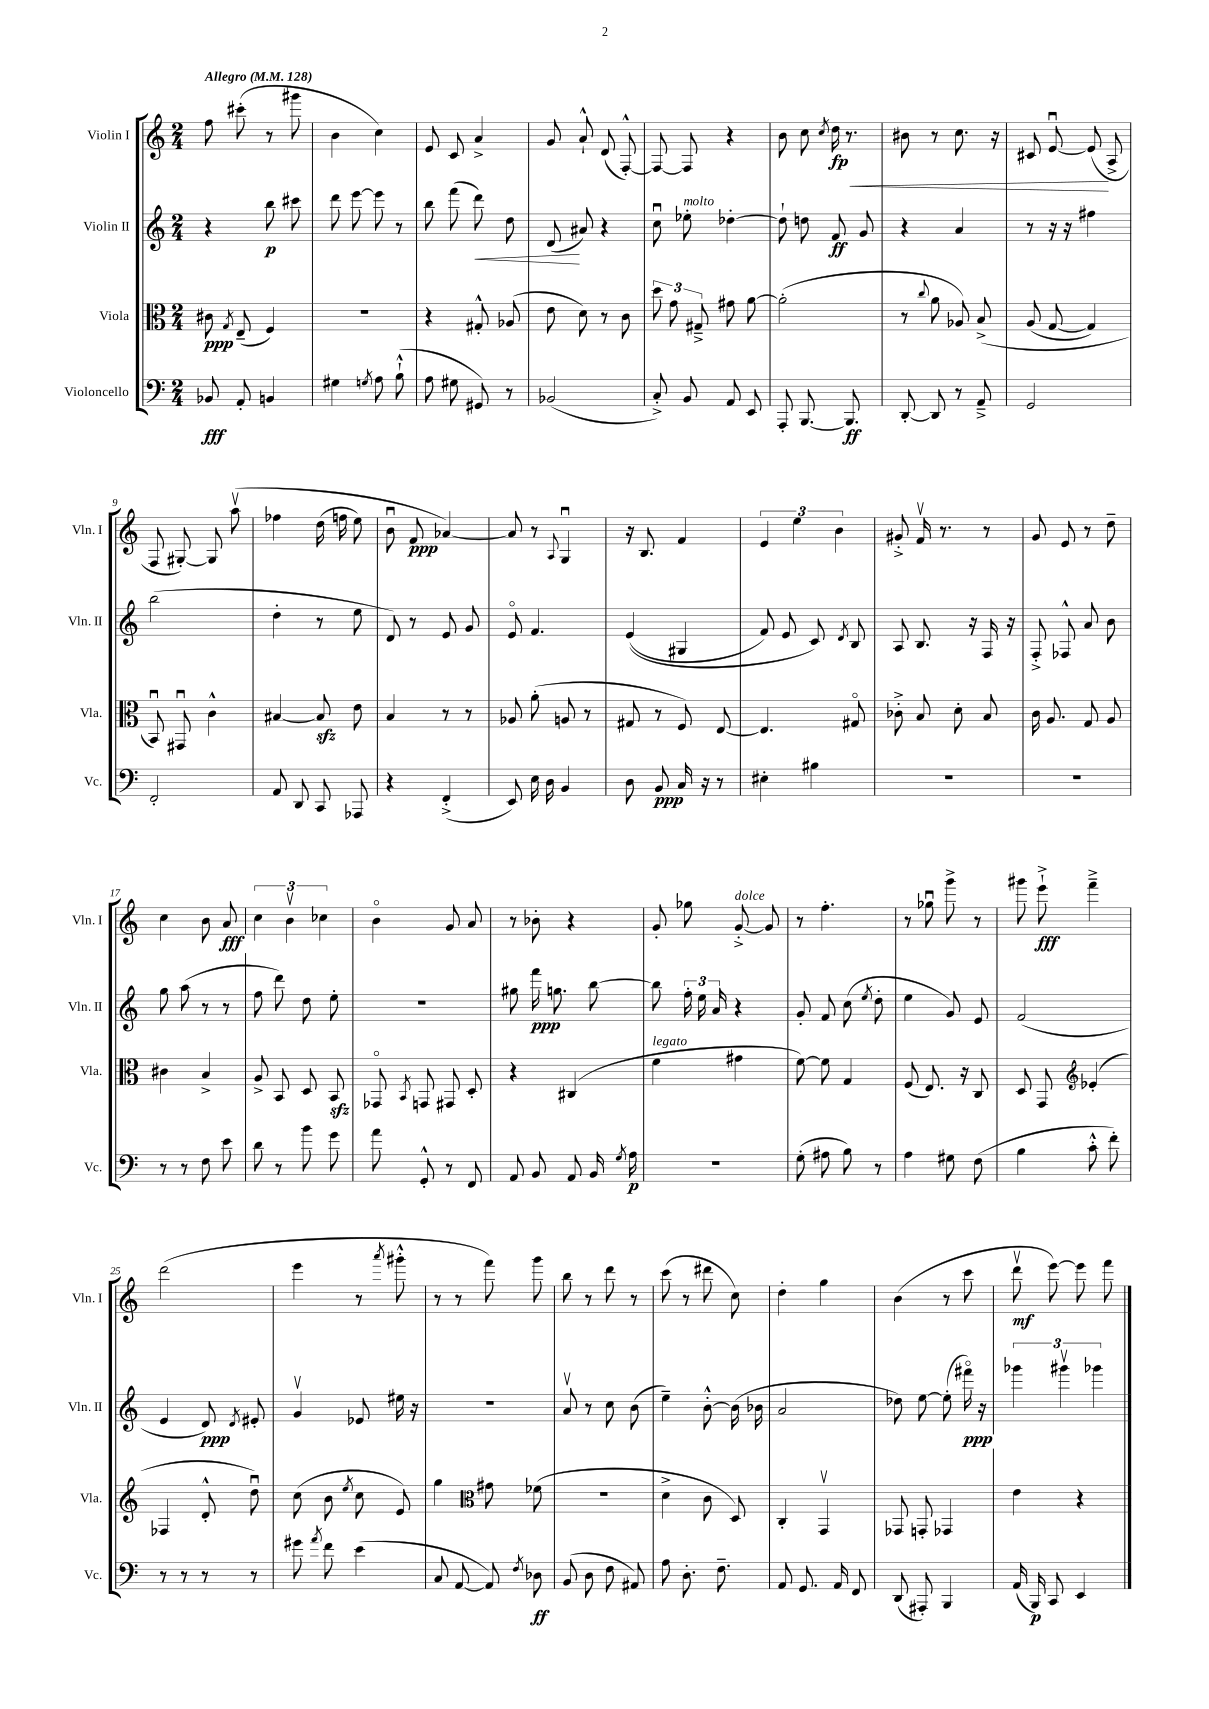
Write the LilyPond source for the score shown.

<<
\new StaffGroup <<
\new Staff = "s0" \with { instrumentName = "Violin I" shortInstrumentName = "Vln. I" } {
    \clef treble \key c \major \numericTimeSignature \time 2/4 \tempo "Allegro" 4 = 128
    \autoBeamOff f''8 cis'''8-.( r8 gis'''8 |
    b'4 c''4) |
    e'8 c'8 a'4-> |
    g'8 a'8-!-^ d'8( f8~-.-^) |
    f8~ f8 r4 |
    b'8 c''8 \acciaccatura { c''8 } d''16\fp\< r8. |
    bis'8 r8 c''8. r16 |
    cis'8 e'8~\downbow e'8\!( a8-> |
    f8 gis8~-.) gis8 a''8\upbow\( |
    fes''4 d''16( f''16 e''8) |
    b'8\downbow f'8\ppp aes'4~\) |
    aes'8 r8 \appoggiatura { a8 } g4\downbow |
    r16 b8. f'4 |
    \tuplet 3/2 { e'4 e''4 b'4 } |
    gis'8-.-> f'16\upbow r8. r8 |
    g'8 e'8 r8 d''8-- |
    c''4 b'8 a'8\fff |
    \tuplet 3/2 { c''4 b'4\upbow ces''4 } |
    b'4\flageolet g'8 a'8 |
    r8 bes'8-. r4 |
    g'8-. ges''8 g'8~-.->^\markup { \italic "dolce" } g'8 |
    r8 f''4.-. |
    r8 ges''8\downbow g'''8-> r8 |
    gis'''8 e'''8-!->\fff f'''4---> |
    d'''2( |
    e'''4 r8 \acciaccatura { a'''8 } gis'''8-.-^ |
    r8 r8 f'''8) g'''8 |
    b''8 r8 d'''8 r8 |
    c'''8( r8 dis'''8 c''8) |
    d''4-. g''4 |
    b'4( r8 c'''8 |
    d'''8\upbow\mf e'''8~) e'''8 f'''8 \bar "|." |
}
\new Staff = "s1" \with { instrumentName = "Violin II" shortInstrumentName = "Vln. II" } {
    \clef treble \key c \major \numericTimeSignature \time 2/4
    \autoBeamOff r4 b''8\p cis'''8 |
    d'''8 e'''8~ e'''8 r8 |
    b''8 f'''8( d'''8\<) d''8 |
    d'8\!( ais'8) r4 |
    c''8\downbow ees''8-.^\markup { \italic "molto" } des''4~-. |
    des''8-! d''8 f'8\ff g'8 |
    r4 a'4 |
    r8 r16 r16 fis''4 |
    b''2( |
    d''4-. r8 e''8 |
    d'8) r8 e'8 g'8 |
    e'8\flageolet f'4. |
    e'4(\( gis4 |
    f'8) e'8 c'8\) \acciaccatura { d'8 } b8 |
    a8 b8. r16 f16 r16 |
    f8-.-> fes8-^ a'8 b'8 |
    g''8 a''8( r8 r8 |
    f''8 d'''8) d''8 e''8-. |
    R2 |
    gis''8 f'''16\ppp g''8. b''8~ |
    b''8 \tuplet 3/2 { f''16-. e''16 a'16 } r4 |
    g'8-. f'8 c''8( \acciaccatura { e''8 } d''8-. |
    e''4 g'8) e'8 |
    f'2( |
    e'4 d'8\ppp) \acciaccatura { d'8 } eis'8-. |
    g'4\upbow ees'8 eis''16 r16 |
    R2 |
    a'8\upbow r8 c''8 b'8( |
    e''4--) b'8~-.-^ b'16( bes'16 |
    a'2 |
    des''8) e''8~ e''8-.( fis'''16\flageolet\ppp) r16 |
    \tuplet 3/2 { ges'''4 gis'''4\upbow ges'''4 } \bar "|." |
}
\new Staff = "s2" \with { instrumentName = "Viola" shortInstrumentName = "Vla." } {
    \clef alto \key c \major \numericTimeSignature \time 2/4
    \autoBeamOff cis'8\ppp \acciaccatura { g8 } e8--( f4) |
    r2 |
    r4 gis8-.-^ aes8( |
    e'8 d'8) r8 c'8 |
    \tuplet 3/2 { d''8 g'8 gis8---> } gis'8 a'8~ |
    a'2-.( |
    r8 \appoggiatura { c''8 } a'8 aes8) b8->\( |
    a8( g8~ g4) |
    b,8\downbow\) gis,8\downbow c'4-^ |
    bis4~ bis8\sfz e'8 |
    b4 r8 r8 |
    aes8 a'8-.( a8 r8 |
    gis8 r8 f8) e8~ |
    e4. gis8\flageolet |
    ces'8-.-> b8 d'8-. b8 |
    c'16 a8. g8 a8 |
    cis'4 b4-> |
    a8-> b,8 d8 b,8\sfz |
    ges,8\flageolet \acciaccatura { b,8 } g,8 gis,8 d8-. |
    r4 cis4( |
    f'4^\markup { \italic "legato" } gis'4 |
    f'8~) f'8 g4 |
    f8( e8.) r16 c8 |
    d8 g,8 \clef treble ees'4-.( |
    fes4 d'8-.-^ d''8\downbow) |
    c''8( b'8 \acciaccatura { e''8 } c''8 e'8) |
    g''4 \clef alto gis'8 fes'8( |
    R2 |
    d'4-> c'8 d8) |
    c4-. g,4\upbow |
    ges,8 g,8-. ges,4 |
    e'4 r4 \bar "|." |
}
\new Staff = "s3" \with { instrumentName = "Violoncello" shortInstrumentName = "Vc." } {
    \clef bass \key c \major \numericTimeSignature \time 2/4
    \autoBeamOff bes,8\fff a,8-. b,4 |
    gis4 \acciaccatura { g8 } a8 b8-!-^( |
    a8 gis8 gis,8) r8 |
    bes,2( |
    c8-.->) b,8 a,8 e,8 |
    a,,8-. b,,8.~ b,,8.\ff |
    d,8~-. d,8 r8 a,8---> |
    g,2 |
    f,2-. |
    a,8 d,8 c,8 aes,,8 |
    r4 f,4-.->( |
    e,8) e16 d16 b,4 |
    d8 b,8\ppp c16 r16 r8 |
    eis4-. bis4 |
    R2 |
    R2 |
    r8 r8 f8 e'8 |
    d'8 r8 b'8 g'8 |
    a'8 g,8-.-^ r8 f,8 |
    a,8 b,8 a,8 b,16 \acciaccatura { g8 } a16\p |
    R2 |
    g8-.( ais8 b8) r8 |
    a4 gis8 f8( |
    b4 c'8-.-^ f'8-.) |
    r8 r8 r8 r8 |
    gis'8 \acciaccatura { a'8 } f'8 e'4( |
    c8 a,8~ a,8) \acciaccatura { f8 } des8\ff |
    b,8( d8 f8 ais,8) |
    a8 d8.-. f8.-- |
    a,8 g,8. a,16 f,8 |
    d,8( ais,,8-.) b,,4 |
    a,16( b,,16\p) c,8 e,4 \bar "|." |
}
>>
>>
